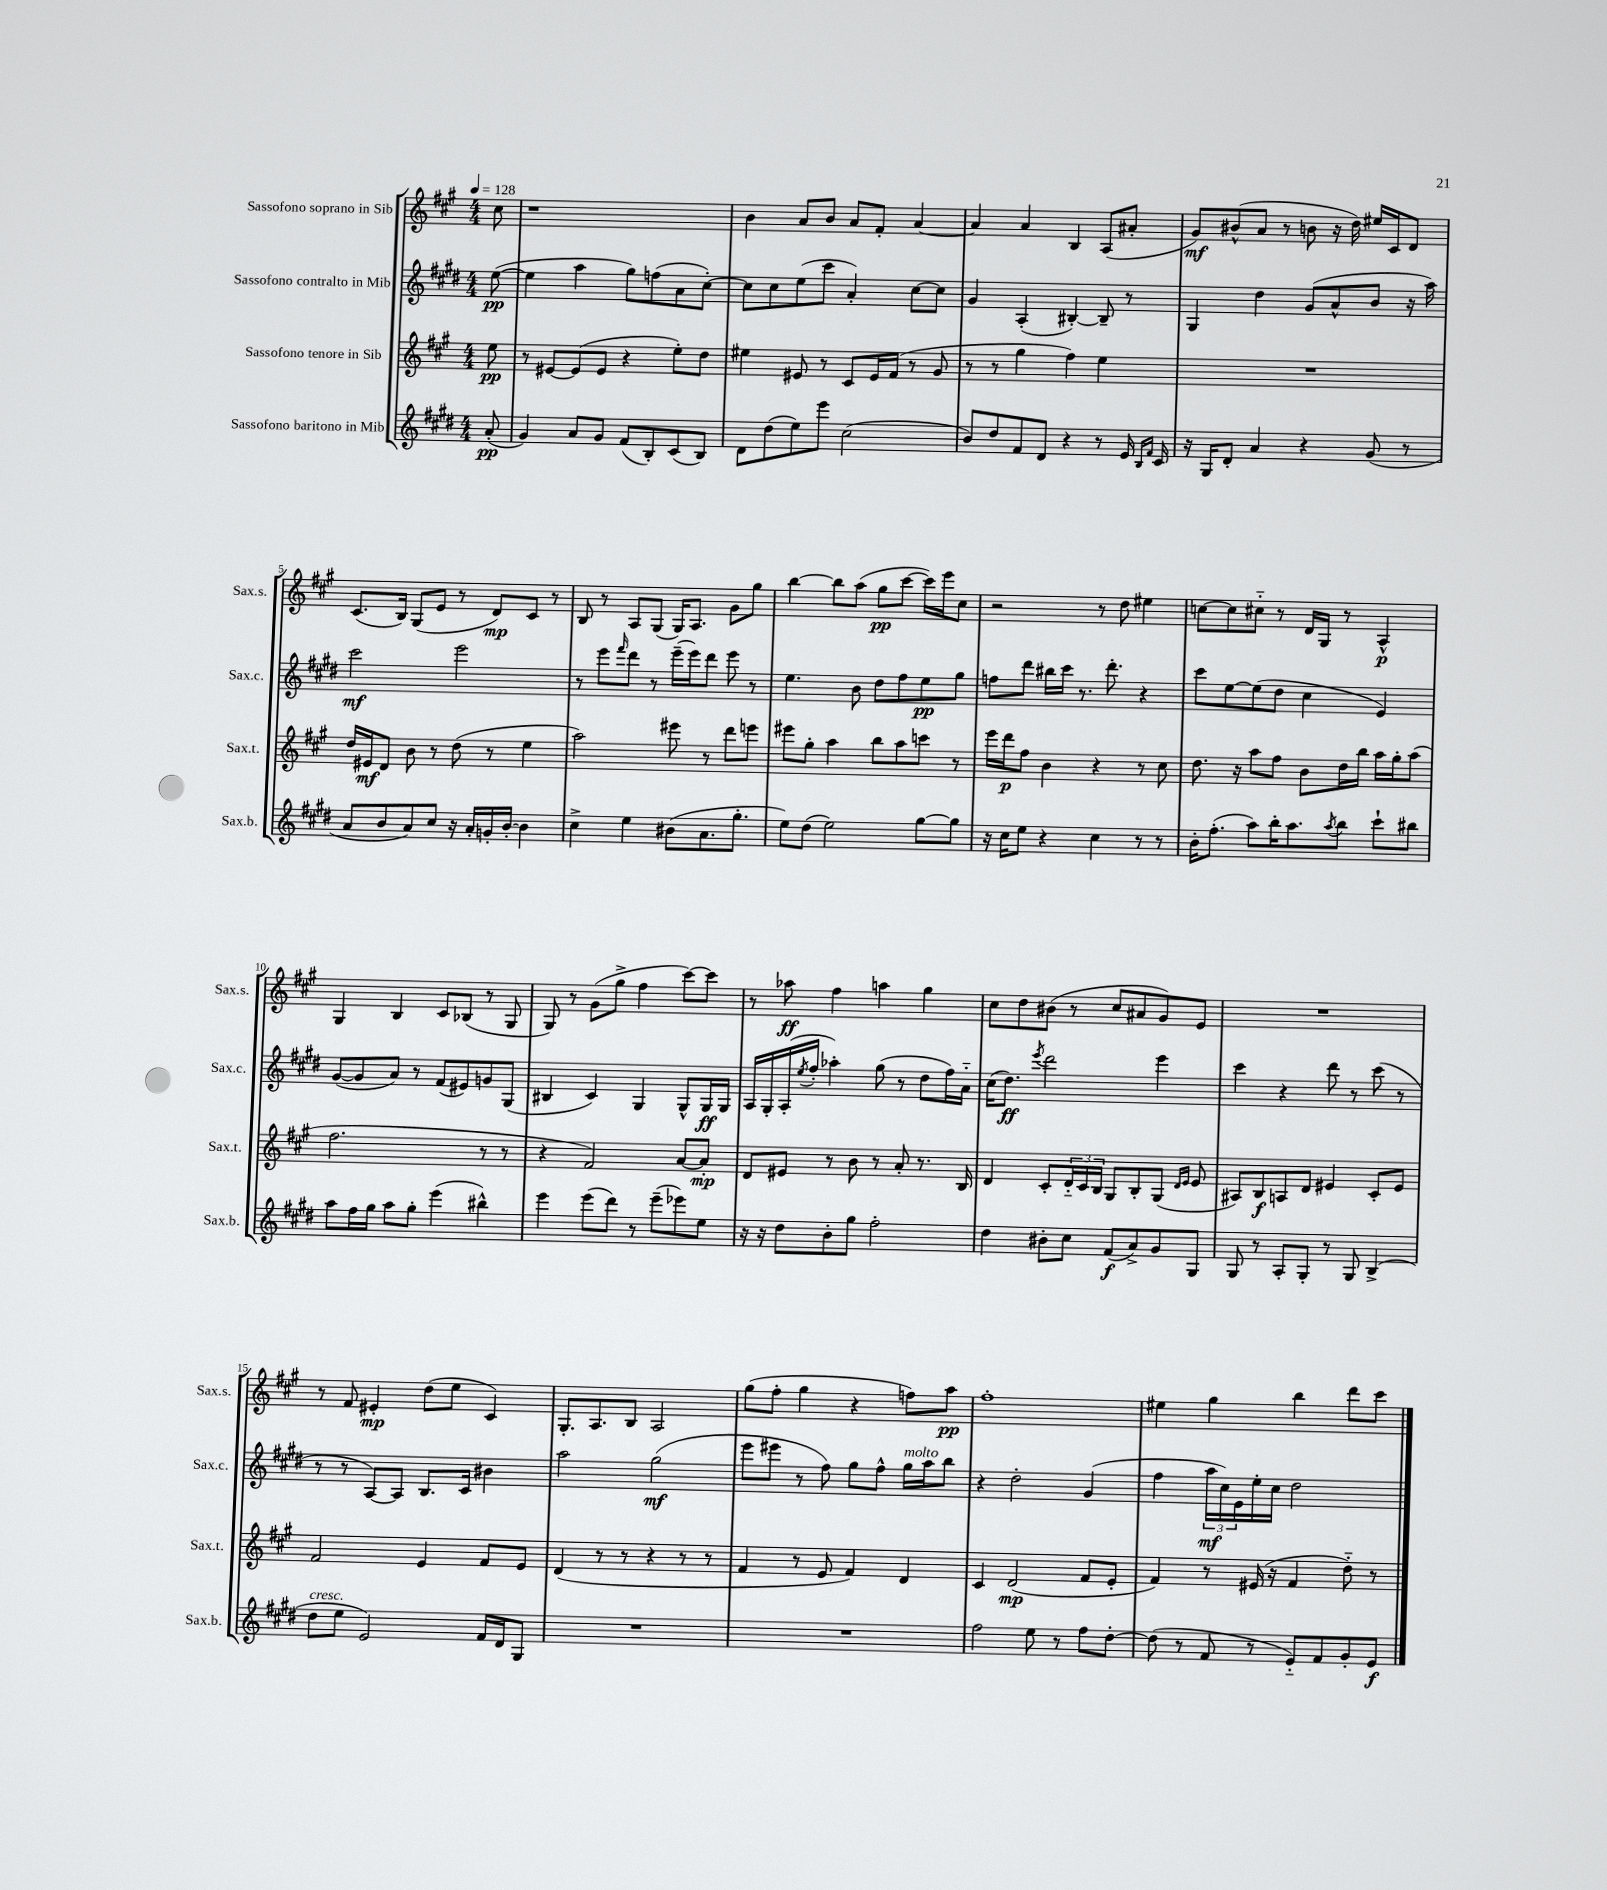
<<
\new StaffGroup <<
\new Staff = "s0" \with { instrumentName = "Sassofono soprano in Sib" shortInstrumentName = "Sax.s." } {
    \clef treble \key a \major \numericTimeSignature \time 4/4 \partial 8 \tempo 4 = 128
    cis''8 |
    r1 |
    b'4 a'8 b'8 a'8 fis'8-. a'4~ |
    a'4 a'4 b4 a8( ais'8-. |
    gis'8\mf) bis'8-^( a'8 r8 b'8 r16 d''16) eis''16 cis'16 d'8 |
    cis'8.( b16) gis8( e'8 r8 d'8\mp) cis'8 r8 |
    b8 r8 a8 gis8( gis16) a8. gis'8 gis''8 |
    b''4~ b''8 a''8( gis''8\pp cis'''8~ cis'''16) e'''16 cis''8 |
    r2 r8 d''8 eis''4 |
    c''8~ c''8 cis''8-_ r8 d'16 gis16 r8 a4-^\p |
    gis4 b4 cis'8 bes8( r8 gis8 |
    gis8) r8 gis'8( gis''8-> fis''4 cis'''8~) cis'''8 |
    r8 aes''8\ff fis''4 a''4 gis''4 |
    cis''8 d''8 bis'8( r8 cis''8 ais'8 gis'8) e'8 |
    R1 |
    r8 fis'8 eis'4-.\mp d''8( e''8 cis'4) |
    gis8.-. a8. b8 a2 |
    gis''8( fis''8-. gis''4 r4 f''8) a''8\pp |
    fis''1-. |
    eis''4 gis''4 b''4 d'''8 cis'''8 \bar "|." |
}
\new Staff = "s1" \with { instrumentName = "Sassofono contralto in Mib" shortInstrumentName = "Sax.c." } {
    \clef treble \key e \major \numericTimeSignature \time 4/4 \partial 8
    e''8~\pp( |
    e''4 a''4 gis''8) f''8( a'8 cis''8~-.) |
    cis''8 cis''8 e''8( cis'''8 a'4-.) cis''8~ cis''8 |
    gis'4 a4-.( bis4~-.) bis8-- r8 |
    gis4 dis''4 gis'8( a'8-^ b'8 r16 a''16) |
    cis'''2\mf e'''2 |
    r8 e'''8 \grace { fis'''16 } dis'''8 r8 e'''16--( e'''16) dis'''8 e'''8 r8 |
    e''4. b'8 dis''8 fis''8 e''8\pp gis''8 |
    f''8 dis'''8 bis''16 cis'''16 r8. dis'''8.-. r4 |
    cis'''8 e''8~ e''8( dis''8 cis''4 e'4) |
    gis'8~( gis'8 a'8) r8 fis'8( eis'8) g'8 gis8( |
    bis4 cis'4) gis4 gis8-^ gis16\ff gis16 |
    a16 gis16-. a16-.( \acciaccatura { e''8 } fis''16-. aes''4-.) gis''8( r8 dis''8 fis''16) a'16-_ |
    cis''16( dis''8.\ff) \acciaccatura { e'''8 } dis'''2 e'''4 |
    cis'''4 r4 dis'''8 r8 cis'''8( r8 |
    r8 r8 a8~) a8 b8. cis'16 bis'4 |
    a''2 gis''2\mf( |
    e'''8 eis'''8 r8 fis''8) gis''8 fis''8-^ gis''16^\markup { \italic "molto" } a''16 b''8 |
    r4 dis''2-. gis'4( |
    fis''4 \tuplet 3/2 { a''16\mf cis''16) e'16 } e''16-. cis''16 dis''2 \bar "|." |
}
\new Staff = "s2" \with { instrumentName = "Sassofono tenore in Sib" shortInstrumentName = "Sax.t." } {
    \clef treble \key a \major \numericTimeSignature \time 4/4 \partial 8
    e''8\pp |
    r8 eis'8~ eis'8( eis'8 r4 e''8-.) d''8 |
    eis''4 eis'8 r8 cis'8 eis'16 fis'16( r8 gis'8 |
    r8 r8 gis''4 fis''4) e''4 |
    R1 |
    d''16 eis'16\mf d'8 b'8 r8 d''8( r8 e''4 |
    a''2) eis'''8 r8 d'''8 e'''8 |
    eis'''8 gis''8-. a''4 b''8 a''8 c'''8 r8 |
    e'''16 d'''16\p fis''8 b'4 r4 r8 cis''8 |
    d''8. r16 a''8 fis''8 b'8 d''16 b''16 a''16 gis''16-. a''8( |
    fis''2. r8 r8 |
    r4 fis'2) a'8~ a'8-.\mp |
    d'8 eis'8 r8 b'8 r8 a'8-. r8. b16 |
    d'4 cis'8-. \tuplet 3/2 { d'16-_ cis'16 b16 } gis8 b8-. gis8( \grace { d'16 e'16 } e'8 |
    ais8) b8\f a8 d'8 eis'4 cis'8-. eis'8 |
    fis'2 e'4 fis'8 e'8 |
    d'4( r8 r8 r4 r8 r8 |
    fis'4 r8 e'8 fis'4) d'4 |
    cis'4 d'2\mp( fis'8 e'8-. |
    fis'4) r8 eis'16( r16 fis'4 d''8-_) r8 \bar "|." |
}
\new Staff = "s3" \with { instrumentName = "Sassofono baritono in Mib" shortInstrumentName = "Sax.b." } {
    \clef treble \key e \major \numericTimeSignature \time 4/4 \partial 8
    a'8-.\pp( |
    gis'4) a'8 gis'8 fis'8( b8-.) cis'8( b8) |
    dis'8 dis''8( e''8) e'''8 cis''2( |
    b'8) dis''8 fis'8 dis'8 r4 r8 e'16 \grace { b16 fis'16 } cis'16 |
    r16 gis16 dis'8-. a'4 r4 gis'8( r8 |
    a'8 b'8 a'8) cis''8 r16 a'16-. g'16-. b'16~-. b'4 |
    cis''4-> e''4 bis'8( a'8. gis''8.-. |
    e''8) dis''8( e''2) gis''8~ gis''8 |
    r16 cis''16 e''8 r4 cis''4 r8 r8 |
    b'16-. fis''8.-.( a''8) b''16-. a''8. \acciaccatura { a''8 } b''8 cis'''8-! bis''8 |
    a''8 fis''16 gis''16 a''8 gis''8-. e'''4( bis''4-^) |
    e'''4 e'''8( dis'''8) r8 e'''8--( ees'''8) e''8 |
    r16 r16 dis''8 b'8-. gis''8 fis''2-. |
    dis''4 bis'8-. cis''8 fis'8\f( a'8->) gis'8 gis8 |
    gis8 r8 a8-. gis8-. r8 gis8 b4->( |
    dis''8^\markup { \italic "cresc." } e''8 e'2) fis'16 dis'16 gis8 |
    R1 |
    R1 |
    fis''2 e''8 r8 fis''8 dis''8~-. |
    dis''8( r8 fis'8 r8 e'8-_) fis'8 gis'8-. e'8\f \bar "|." |
}
>>
>>
